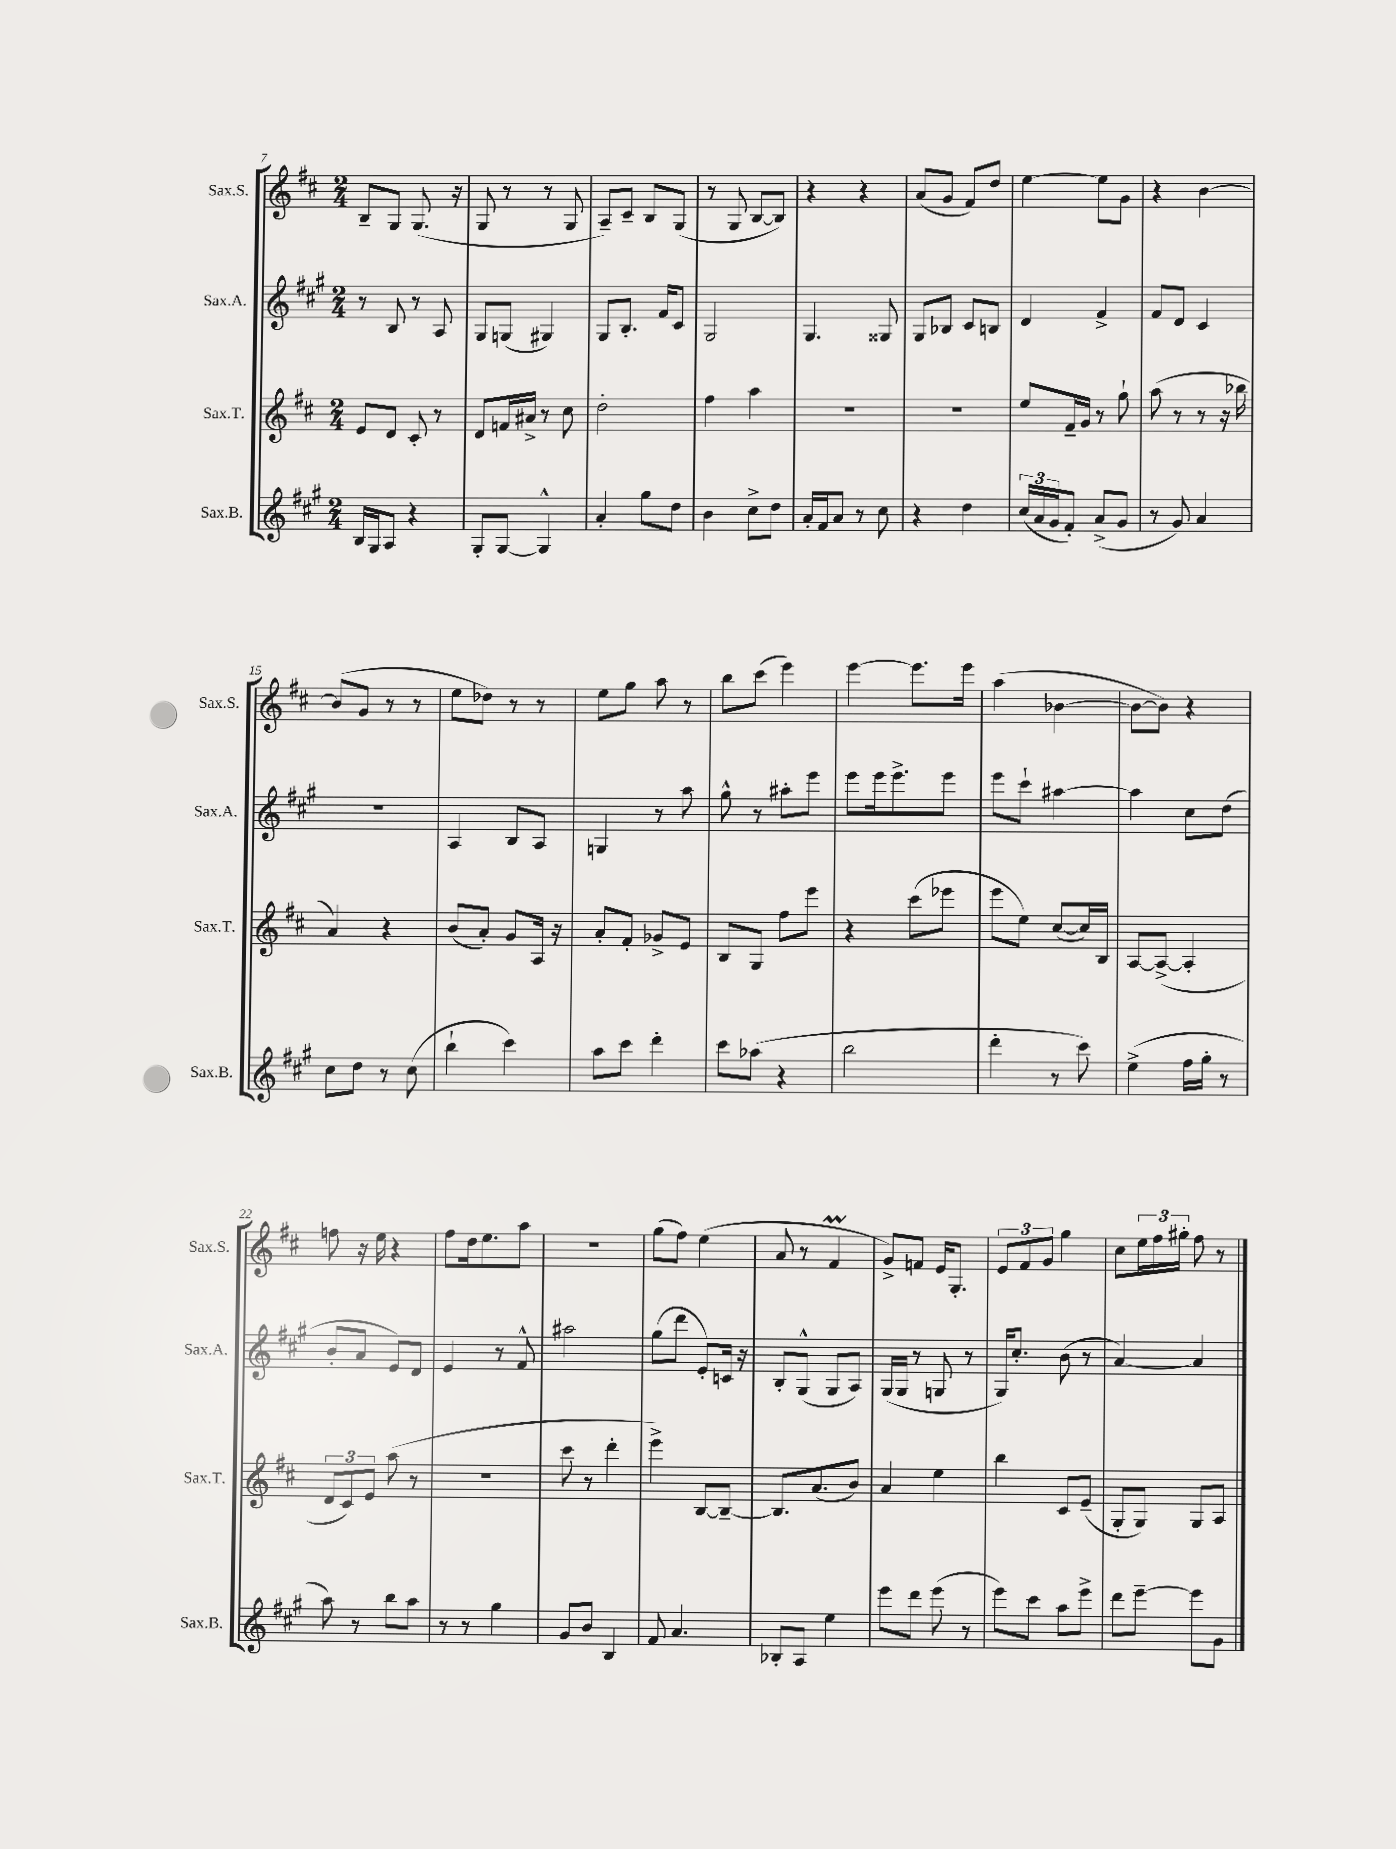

**kern	**kern	**kern	**kern
*part4	*part3	*part2	*part1
*staff4	*staff3	*staff2	*staff1
*I"Sax.B.	*I"Sax.T.	*I"Sax.A.	*I"Sax.S.
*I'Sax.B.	*I'Sax.T.	*I'Sax.A.	*I'Sax.S.
*clefG2	*clefG2	*clefG2	*clefG2
*k[f#c#g#]	*k[f#c#]	*k[f#c#g#]	*k[f#c#]
*M2/4	*M2/4	*M2/4	*M2/4
=7	=7	=7	=7
16B/LL	8e/L	8r	8B~/L
16G#/J	.	.	.
8A/J	8d/J	8B/	8G/J
4r	8c#'/	8r	(8.G/
.	8r	8A/	.
.	.	.	16r
=8	=8	=8	=8
8G#'/L	8d/L	8G#/L	8G/
[8G#/J	16fn/L	(8Gn/J	8r
.	16a#X^/JJ	.	.
4G#^^/]	8r	4G#X/)	8r
.	8cc#\	.	8G/
=9	=9	=9	=9
4a'/	2dd'\	8G#/L	8A~/L)
.	.	8.B'/J	8c#~/J
8gg#\L	.	.	8B/L
.	.	16f#/KL	.
8dd\J	.	8c#/J	(8G/J
=10	=10	=10	=10
4b\	4ff#\	2G#/	8r
.	.	.	8G/
8cc#^\L	4aa\	.	[8B/L
8dd\J	.	.	8B/J])
=11	=11	=11	=11
16a'/LL	2r	4.G#/	4r
16f#/J	.	.	.
8a/J	.	.	.
8r	.	.	4r
8cc#\	.	8G##X/	.
=12	=12	=12	=12
4r	2r	8G#/L	(8a/L
.	.	8B-X/J	8g/J
4dd\	.	8c#/L	8f#/L)
.	.	8Bn/J	8dd/J
=13	=13	=13	=13
(24cc#/LL	8ee/L	4d/	[4ee\
24a/	.	.	.
24g#/J	.	.	.
8f#'/J)	16f#~/L	.	.
.	16g/JJ	.	.
(8a^/L	8r	4f#^/	8ee\L]
8g#/J	8gg`\	.	8g\J
=14	=14	=14	=14
8r	(8aa\	8f#/L	4r
8g#/)	8r	8d/J	.
4a/	8r	4c#/	[4b\
.	16r	.	.
.	16bb-X\	.	.
!!LO:LB:g=z
=15	=15	=15	=15
8cc#\L	4a/)	2r	(8b/L]
8dd\J	.	.	8g/J
8r	4r	.	8r
(8cc#\	.	.	8r
=16	=16	=16	=16
4bb`\	(8b/L	4A/	8ee\L
.	8a'/J)	.	8dd-X\J)
4ccc#\)	8g/L	8B/L	8r
.	16A/Jk	8A/J	8r
.	16r	.	.
=17	=17	=17	=17
8aa\L	8a'/L	4Gn/	8ee\L
8ccc#\J	8f#'/J	.	8gg\J
4ddd'\	8g-X^/L	8r	8aa\
.	8e/J	8aa\	8r
=18	=18	=18	=18
8ccc#\L	8B/L	8gg#^^\	8bb\L
(8aa-X\J	8G/J	8r	(8ccc#\J
4r	8ff#\L	8aa#X'\L	4eee\)
.	8eee\J	8eee\J	.
=19	=19	=19	=19
2bb\	4r	8eee\L	[4eee\
.	.	16eee\k	.
.	.	8.eee^\	.
.	(8ccc#\L	.	8.eee\L]
.	8eee-X\J	8eee\J	.
.	.	.	16eee\Jk
=20	=20	=20	=20
4ddd'\	8eee\L	8eee\L	(4aa\
.	8ee\J)	8ccc#`\J	.
8r	([8cc#/L	[4aa#X\	[4b-X\
8ccc#\)	16cc#/L])	.	.
.	16B/JJ	.	.
=21	=21	=21	=21
(4ee^\	[8A/L	4aa#\]	8b-\L_
.	(8A^/J_	.	8b-\J])
16ff#\LL	4A'/]	8cc#\L	4r
16gg#'\JJ	.	.	.
8r	.	(8dd\J	.
!!LO:LB:g=z
=22	=22	=22	=22
8aa\)	12d/L	8b'/L	8ffn\
.	12c#/)	.	.
8r	.	8a/J	16r
.	12e/J	.	.
.	.	.	16ee\
8bb\L	(8aa\	8e/L)	4r
8aa\J	8r	8d/J	.
=23	=23	=23	=23
8r	2r	4e/	8ff#\L
8r	.	.	16dd\k
.	.	.	8.ee\
4gg#\	.	8r	.
.	.	8f#^^/	8aa\J
=24	=24	=24	=24
8g#/L	8ccc#\	2aa#X\	2r
8b/J	8r	.	.
4B/	4ddd'\	.	.
=25	=25	=25	=25
8f#/	4eee^\)	(8gg#\L	(8gg\L
4.a/	.	8ddd\J	8ff#\J)
.	[8B/L	8e'/L)	(4ee\
.	8B~/J_	16cn/Jk	.
.	.	16r	.
=26	=26	=26	=26
8B-X'/L	8.B/L]	8B'/L	8a/
8A/J	.	(8G#^^/J	8r
.	(8.a/	.	.
4ee\	.	8G#/L	4f#m/
.	8b/J)	8A/J)	.
=27	=27	=27	=27
8eee\L	4a/	(16G#/LL	8g^/L)
.	.	16G#/JJ	.
8ddd\J	.	8r	8fn/J
(8eee\	4ee\	8Gn/	16e/KL
.	.	.	8.G'/J
8r	.	8r	.
=28	=28	=28	=28
8eee\L)	4bb\	16G#/KL)	12e/L
.	.	8.cc#'/J	.
.	.	.	12f#/
8ccc#\J	.	.	.
.	.	.	12g/J
8aa\L	8c#/L	(8b\	4gg\
8eee^\J	(8e~/J	8r	.
=29	=29	=29	=29
8ddd\L	8G'/L	[4a/)	8cc#\L
[8eee~\J	8G/J)	.	24ee\L
.	.	.	24ff#\
.	.	.	24gg#X'\JJ
8eee\L]	8G/L	4a/]	8ff#\
8g#\J	8A/J	.	8r
==	==	==	==
*-	*-	*-	*-
